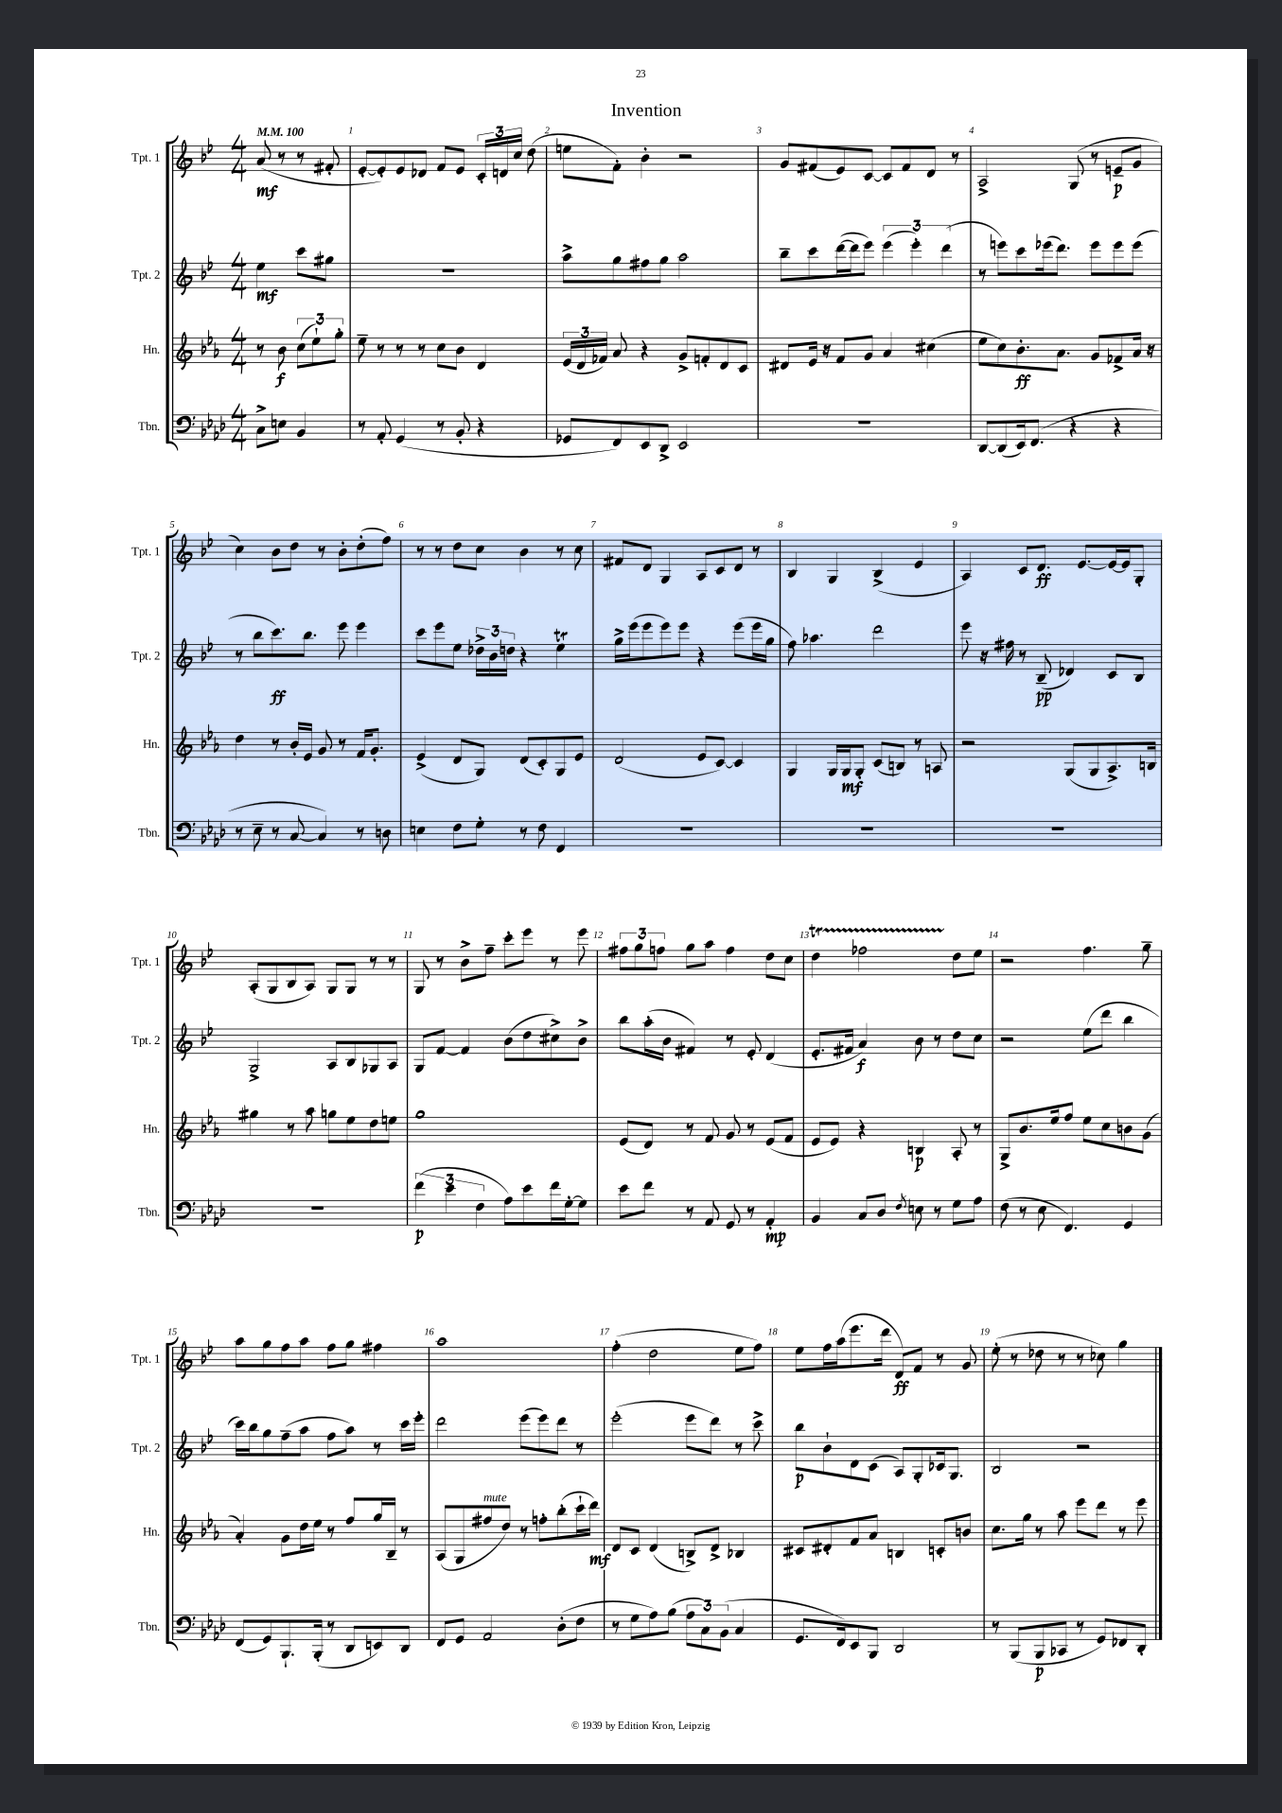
\header { title = "Invention" }
<<
\new StaffGroup <<
\new Staff = "s0" \with { instrumentName = "Tpt. 1" shortInstrumentName = "Tpt. 1" } {
    \clef treble \key bes \major \numericTimeSignature \time 4/4 \partial 2 \tempo 4 = 100
    \autoBeamOff a'8\mf( r8 r8 fis'8-. |
    ees'8[~-. ees'8-.) ees'8 des'8] f'8[ ees'8] \tuplet 3/2 { c'16[-. d'16 c''16] } d''8( |
    e''8[ f'8]-.) bes'4-. r2 |
    g'8[ fis'8( ees'8) c'8]~ c'8[ fis'8 d'8] r8 |
    a2-> g8( r8 e'8[--\p g'8] |
    c''4) bes'8[ d''8] r8 bes'8[-. d''8-.( f''8]) |
    r8 r8 d''8[ c''8] bes'4 r8 c''8 |
    fis'8[ d'8] g4 a8[ c'8 d'8] r8 |
    bes4 g4 bes4->( ees'4 |
    a4) c'8[ d'8.]\ff ees'8.[~ ees'16~ ees'16 g8]-. |
    a8[-.( g8 bes8 a8]) g8[ g8] r8 r8 |
    g8 r8 bes'8[-> f''8]-- c'''8[-. ees'''8] r8 ees'''8 |
    \tuplet 3/2 { fis''8[ g''8 f''8] } g''8[ a''8] f''4 d''8[ c''8] |
    d''4\startTrillSpan fes''2 d''8[\stopTrillSpan ees''8] |
    r2 f''4. g''8-- |
    a''8[ g''8 f''8 a''8] f''8[ g''8] fis''4 |
    a''1 |
    f''4-.( d''2 ees''8[ f''8]) |
    ees''8[ f''16 a''16( ees'''8. d'''16] d'8[\ff) f'8] r8 g'8 |
    ees''8-.( r8 des''8 r8 r8 ces''8) g''4 \bar "|." |
}
\new Staff = "s1" \with { instrumentName = "Tpt. 2" shortInstrumentName = "Tpt. 2" } {
    \clef treble \key bes \major \numericTimeSignature \time 4/4 \partial 2
    \autoBeamOff ees''4\mf c'''8[ gis''8] |
    R1 |
    a''8[-> g''8 fis''8 g''8] a''2 |
    bes''8[-- c'''8 d'''16~( d'''16 ees'''8]) \tuplet 3/2 { ees'''4( ees'''4-.) d'''4( } |
    r8 e'''8[) c'''8 ees'''16( d'''8.]) ees'''8[ ees'''8 ees'''8]( |
    r8 bes''8[ c'''8.\ff) bes''8.] ees'''8 ees'''4 |
    c'''8[ ees'''8 ees''8] \tuplet 3/2 { des''16[-> bes'16 d''16] } r4 ees''4\trill |
    g''16[-> ees'''16( ees'''8 ees'''8) ees'''8] r4 ees'''8[( ees'''16 g''16] |
    f''8) aes''4. d'''2 |
    ees'''8 r16 fis''16 r8 bes8--\pp( des'4) c'8[ bes8] |
    g2-> a8[ bes8 ges8 a8] |
    g8[ f'8]~ f'4 bes'8[( d''8 cis''8->) bes'8]-> |
    bes''8[ a''16-.( bes'16] fis'4) r8 ees'8-. d'4( |
    ees'8.[-. fis'16] a'4\f) bes'8 r8 d''8[ c''8] |
    r2 ees''8[( d'''8] bes''4 |
    c'''16[) bes''16 g''8 f''8--( a''8] f''8[ a''8]) r8 c'''16[ ees'''16]-. |
    d'''2 ees'''8[( ees'''8) d'''8] r8 |
    ees'''2-.( ees'''8[ d'''8]) r8 c'''8-> |
    bes''8[\p bes'8-! d'8 c'8]( a8[) g8-. ces'16 g8.] |
    bes2 r2 \bar "|." |
}
\new Staff = "s2" \with { instrumentName = "Hn." shortInstrumentName = "Hn." } {
    \clef treble \key ees \major \numericTimeSignature \time 4/4 \partial 2
    \autoBeamOff r8 bes'8\f \tuplet 3/2 { c''8[( ees''8-!) g''8]-. } |
    ees''8-- r8 r8 r8 c''8[ bes'8] d'4 |
    \tuplet 3/2 { ees'16[( d'16 fes'16]) } aes'8 r4 g'8[-> f'8-. d'8 c'8] |
    dis'8[ ees'16] r16 f'8[ g'8] aes'4 cis''4( |
    ees''8[ c''8) bes'8.-.\ff aes'8.] g'8[ fes'8-> aes'16] r16 |
    d''4 r8 bes'16[-. ees'16] g'8 r8 f'16[ g'8.]-. |
    ees'4->( d'8[ g8]) d'8[( c'8-.) g8 ees'8] |
    d'2( ees'8[ c'8]~) c'4 |
    g4 g16[ g16\mf g8]-. c'8[( b8]) r8 a8 |
    r2 g8[( g8 aes8.->) b16] |
    gis''4 r8 aes''8 g''8[ ees''8 d''8 e''8] |
    g''1 |
    ees'8[( d'8]) r8 f'8 g'8 r8 ees'8[( f'8] |
    ees'8[ ees'8]) r4 b4\p aes8-. r8 |
    g8[-> bes'8. ees''16 f''8] ees''8[ c''8 b'8 g'8]( |
    aes'4-.) g'8[ d''16 ees''16] r8 f''8[ g''16 bes16]-- r8 |
    aes8[( g8 fis''8^\markup { \italic "mute" } d''8]) r8 f''8[-. bes''8-.( c'''16-! d'''16]\mf) |
    d'8[ c'8] d'4( b8[->) d'8]-> bes4 |
    cis'8[ dis'8-. f'8 aes'8] b4 c'8[-. b'8] |
    c''8.[ g''16] r8 aes''8 ees'''8[ d'''8] r8 ees'''8 \bar "|." |
}
\new Staff = "s3" \with { instrumentName = "Tbn." shortInstrumentName = "Tbn." } {
    \clef bass \key aes \major \numericTimeSignature \time 4/4 \partial 2
    \autoBeamOff c8[-> e8] bes,4 |
    r8 aes,8-. g,4( r8 bes,8-. r4 |
    ges,8[ f,8) ees,8 des,8]-> ees,2 |
    R1 |
    des,8[~ des,8( ees,16) f,8.]( r4 r4 |
    r8 ees8-- r8 c8~ c4) r8 d8 |
    e4 f8[ g8]-. r8 f8 f,4 |
    R1 |
    R1 |
    R1 |
    R1 |
    \tuplet 3/2 { f'4\p( ees'4 f4 } aes8[) ees'8 f'16 g16~-. g8] |
    ees'8[ f'8] r8 aes,8 g,8 r8 aes,4-.\mp |
    bes,4 c8[ des8] \acciaccatura { f8 } e8 r8 g8[ aes8] |
    f8( r8 ees8 f,4.) g,4 |
    f,8[( g,8) bes,,8.-! bes,,16]-.( r8 des,8[ e,8) des,8] |
    f,8[ g,8] aes,2 des8[-.( f8] |
    r8 g8[ aes8) bes8]( \tuplet 3/2 { aes8[ c8) bes,8]( } c4 |
    g,8.[ f,16) ees,8 bes,,8] des,2 |
    r8 bes,,8[( bes,,8\p ces,8] r8 g,8[) fes,8 des,8]-. \bar "|." |
}
>>
>>
\layout { \context { \Score \override BarNumber.break-visibility = ##(#f #t #t) barNumberVisibility = #all-bar-numbers-visible } }
